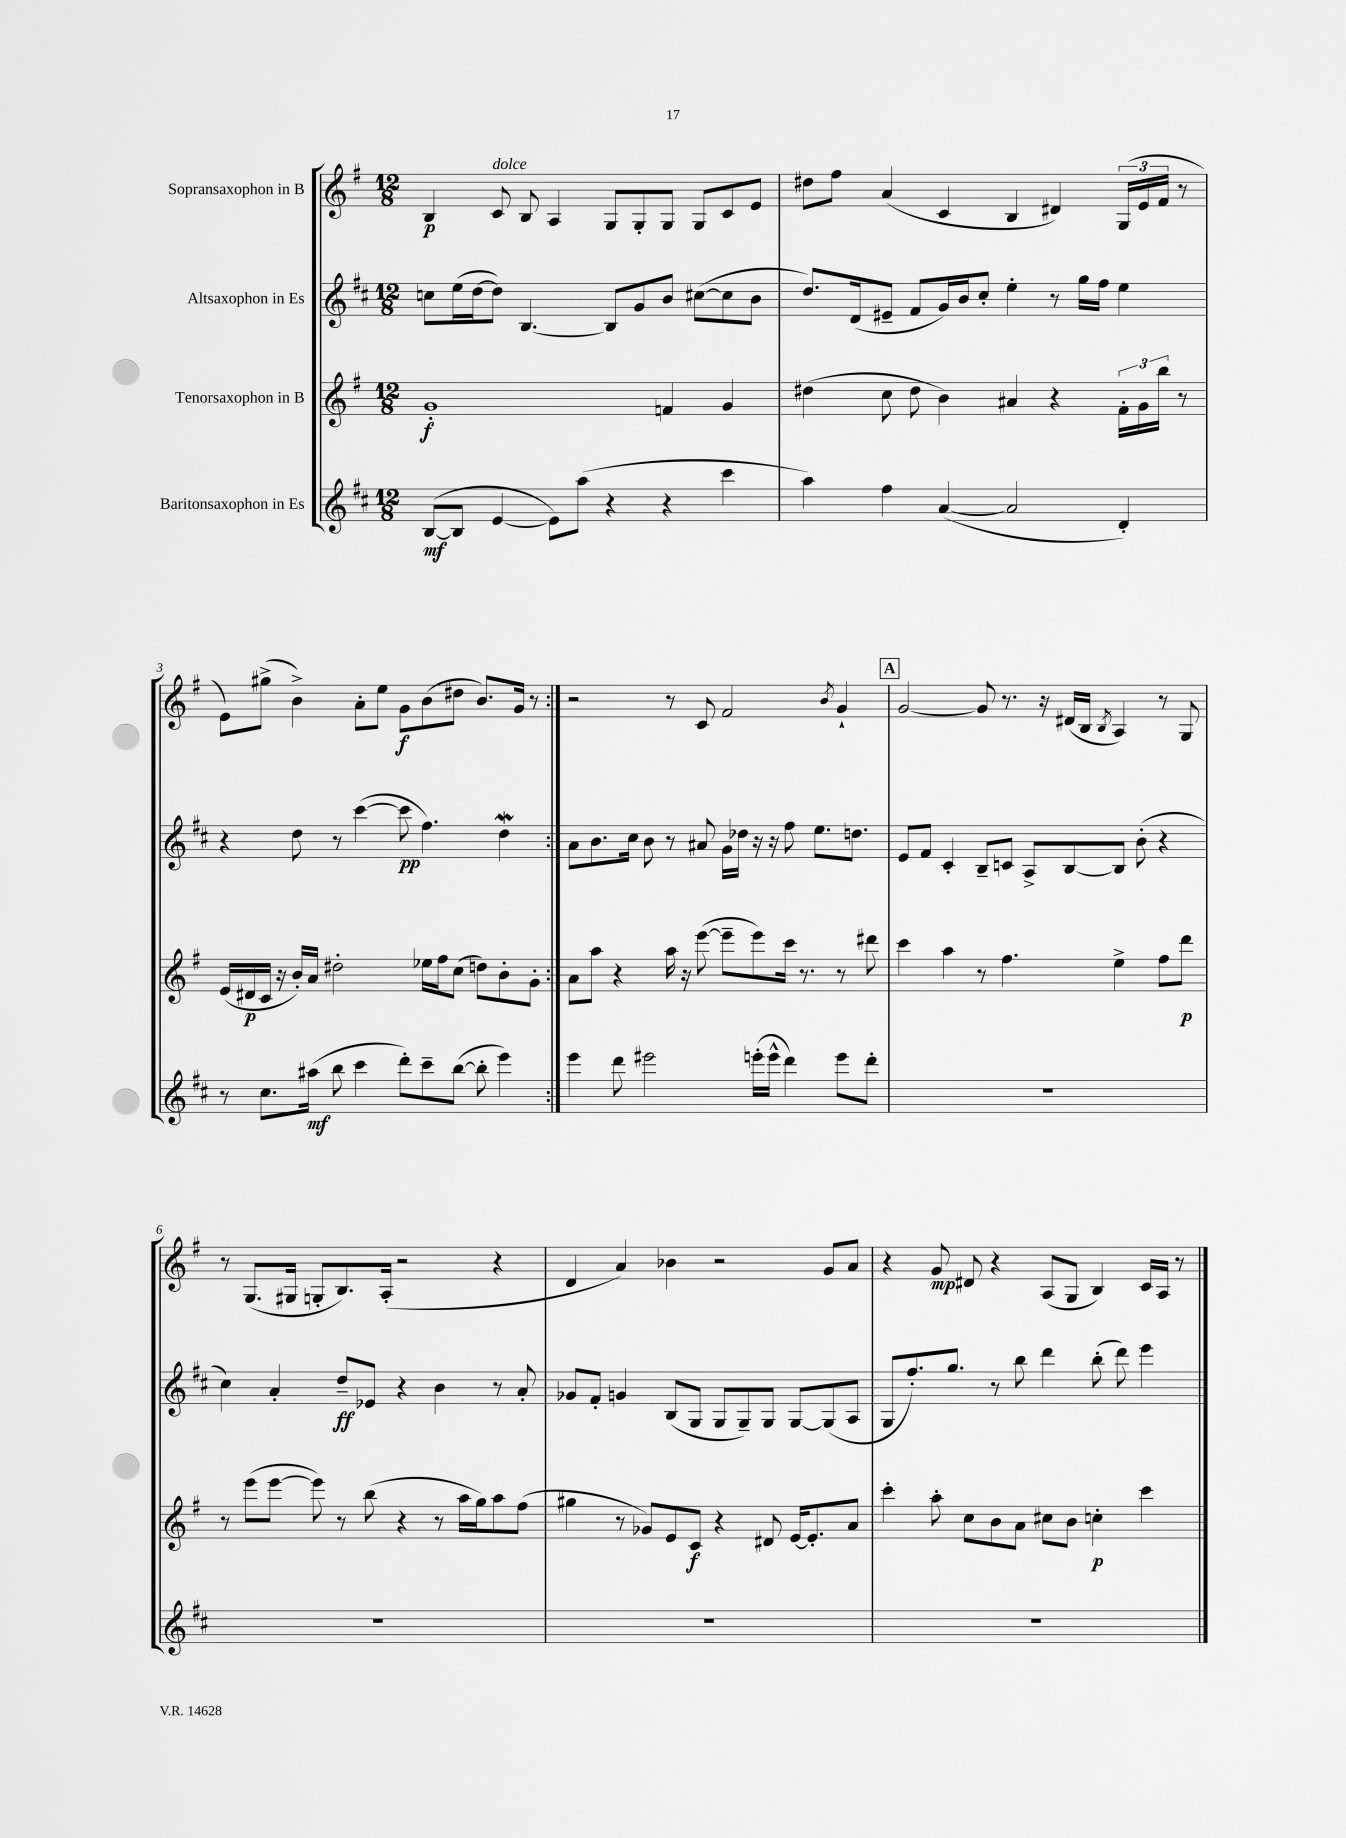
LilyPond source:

<<
\new StaffGroup <<
\new Staff = "s0" \with { instrumentName = "Sopransaxophon in B" } {
    \clef treble \key g \major \numericTimeSignature \time 12/8
    \repeat volta 2 { b4\p c'8^\markup { \italic "dolce" } b8 a4 g8 g8-. g8 g8 c'8 e'8 |
    dis''8 fis''8 a'4( c'4 b4 dis'4) \tuplet 3/2 { g16( e'16 fis'16 } r8 |
    e'8) gis''8->( b'4->) a'8-. e''8 g'8\f b'8( dis''8 b'8.) g'16 r8 | }
    r2 r8 c'8 fis'2 \acciaccatura { b'8 } g'4-! |
    \mark \markup { \box "A" } g'2~ g'8 r8. r16 dis'16( b16 \acciaccatura { b8 } a4) r8 g8 |
    r8 g8.( gis16 g8-. b8.) a16-.( r2 r4 |
    d'4 a'4) bes'4 r2 g'8 a'8 |
    r4 g'8\mp dis'8 r4 a8( g8 b4) c'16 a16 r8 \bar "|." |
}
\new Staff = "s1" \with { instrumentName = "Altsaxophon in Es" } {
    \clef treble \key d \major \numericTimeSignature \time 12/8
    \repeat volta 2 { c''8 e''16( d''16~ d''8) b4.~ b8 g'8 b'8 cis''8~( cis''8 b'8 |
    d''8.) d'16( eis'8-- fis'8 g'16) b'16 cis''8-. e''4-. r8 g''16 fis''16 e''4 |
    r4 d''8 r8 cis'''4~( cis'''8\pp fis''4.) d''4\mordent | }
    a'8 b'8. cis''16 b'8 r8 ais'8 g'16 des''16 r16 r16 fis''8 e''8. d''8. |
    \mark \markup { \box "A" } e'8 fis'8 cis'4-. b8-- c'8 a8-> b8~ b8 b'8-.( r4 |
    cis''4) a'4-. d''8--\ff ees'8 r4 b'4 r8 a'8-. |
    ges'8 fis'8-. g'4 b8( g8 g8 g8--) g8 g8~ g8( a8 |
    g8 fis''8.-.) g''8. r8 b''8 d'''4 b''8-.( d'''8) e'''4 \bar "|." |
}
\new Staff = "s2" \with { instrumentName = "Tenorsaxophon in B" } {
    \clef treble \key g \major \numericTimeSignature \time 12/8
    \repeat volta 2 { g'1-.\f f'4 g'4 |
    dis''4( c''8 dis''8 b'4) ais'4 r4 \tuplet 3/2 { fis'16-. g'16 b''16 } r8 |
    e'16( dis'16\p c'16 r16 b'16-.) a'16 dis''2-. ees''16 fis''16 c''8( d''8) b'8-. g'8-. | }
    a'8 a''8 r4 a''16 r16 e'''8~( e'''8-- e'''8) c'''16 r8. r8 dis'''8 |
    \mark \markup { \box "A" } c'''4 a''4 r8 fis''4. e''4-> fis''8 d'''8\p |
    r8 e'''8( e'''8~ e'''8) r8 b''8( r4 r8 a''16 g''16) a''8 fis''8( |
    gis''4 r8 ges'8) e'8 c'8\f r4 dis'8 e'16~ e'8.-. a'8 |
    c'''4-. a''8-. c''8 b'8 a'8 cis''8 b'8 c''4-.\p c'''4 \bar "|." |
}
\new Staff = "s3" \with { instrumentName = "Baritonsaxophon in Es" } {
    \clef treble \key d \major \numericTimeSignature \time 12/8
    \repeat volta 2 { b8~\mf( b8 e'4~ e'8) a''8( r4 r4 cis'''4 |
    a''4) fis''4 a'4~( a'2 d'4-.) |
    r8 cis''8. ais''16\mf( b''8 cis'''4 d'''8-.) cis'''8-- b''8~( b''8-. e'''4) | }
    e'''4 d'''8 eis'''2 e'''16-.( e'''16-^ d'''4) e'''8 d'''8-. |
    \mark \markup { \box "A" } R1. |
    R1. |
    R1. |
    R1. \bar "|." |
}
>>
>>
